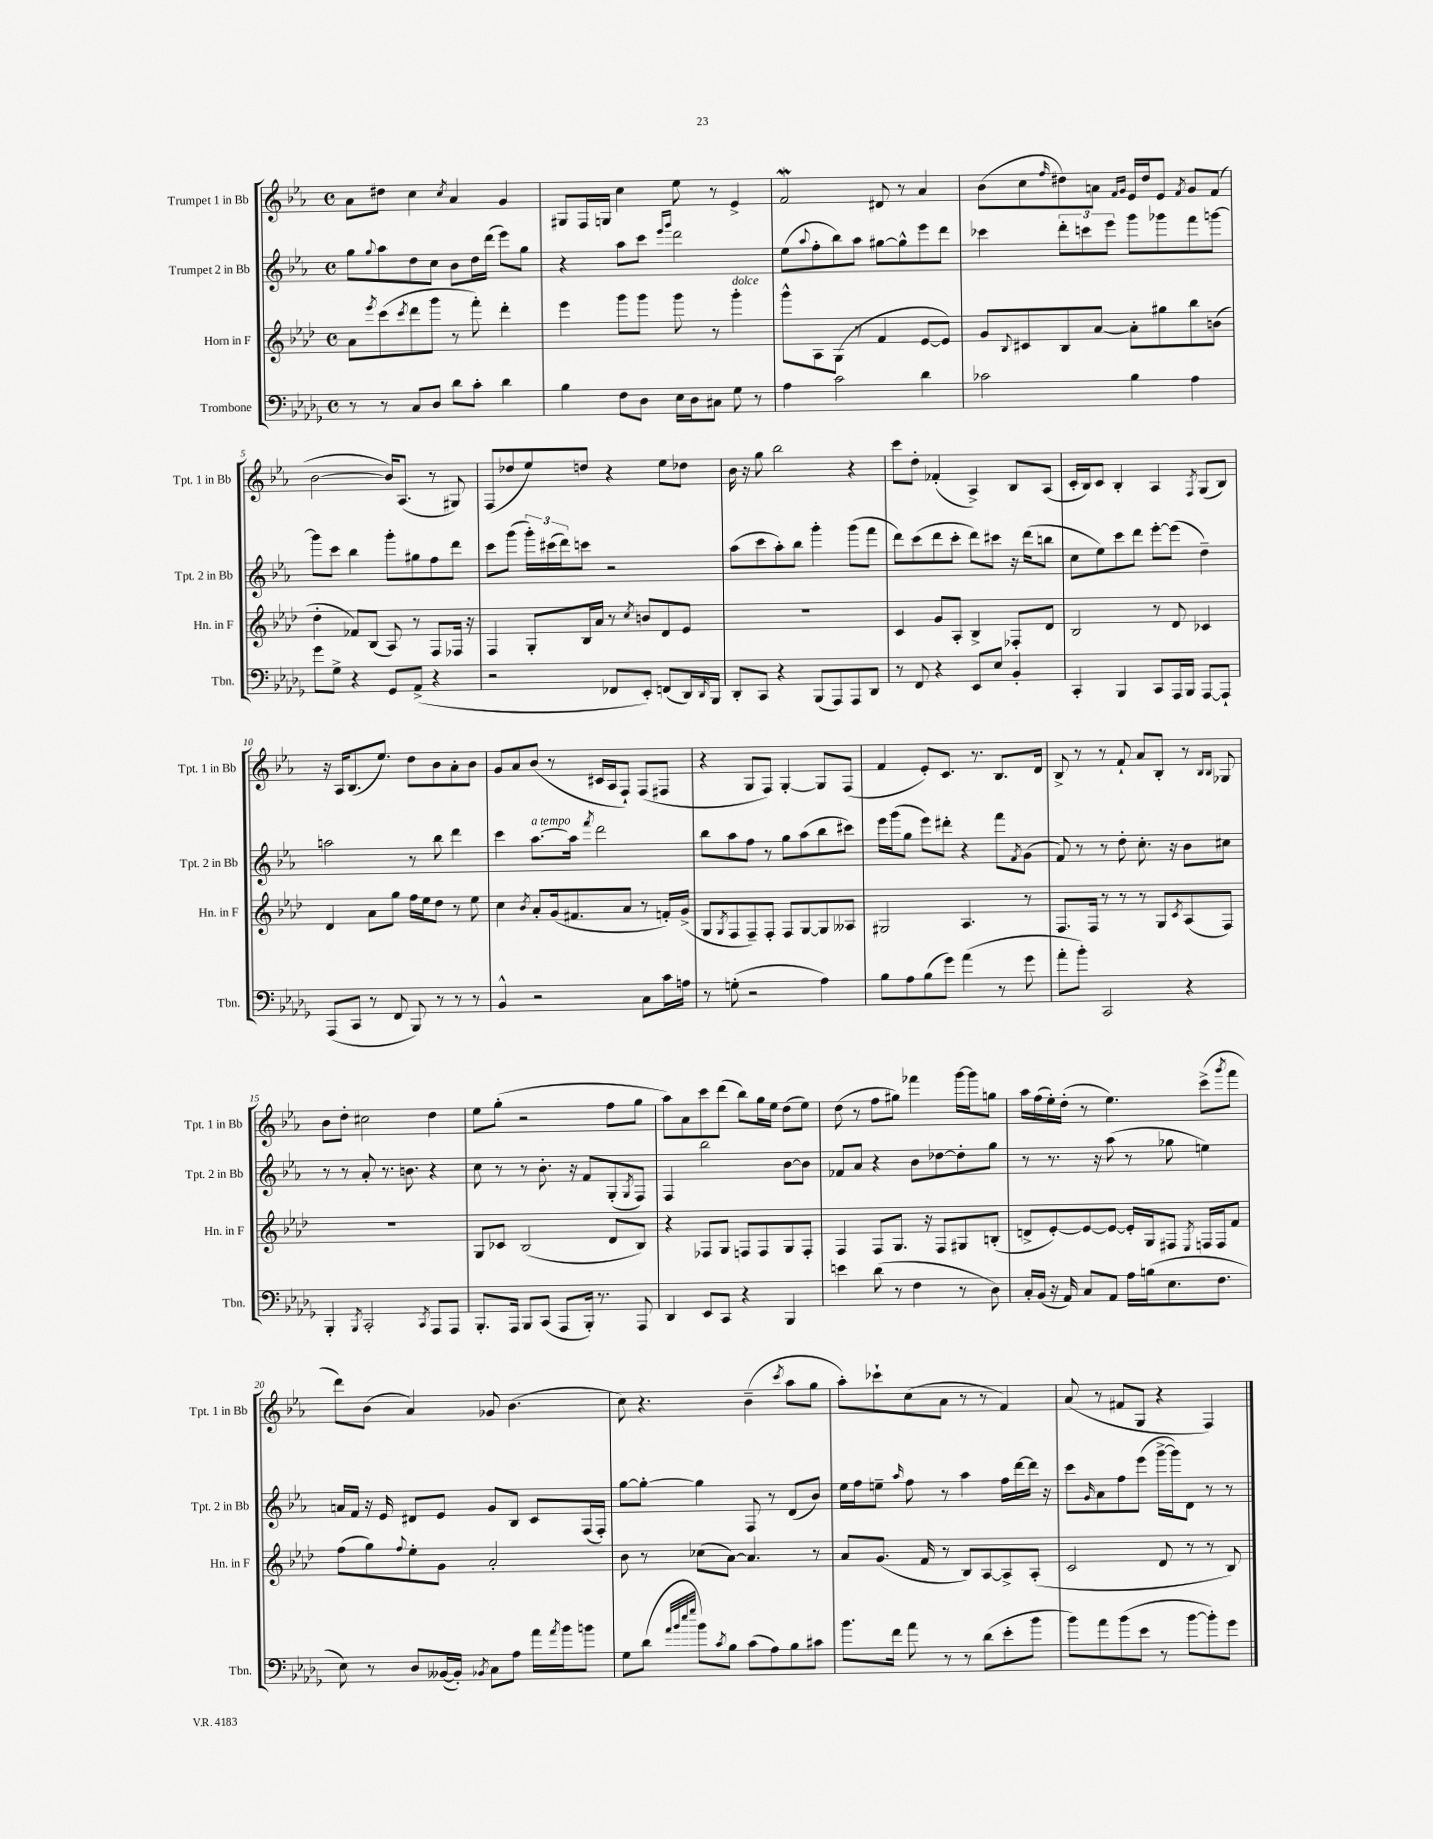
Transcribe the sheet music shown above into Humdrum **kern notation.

**kern	**kern	**kern	**kern
*staff4	*staff3	*staff2	*staff1
*clefF4	*clefG2	*clefG2	*clefG2
*k[b-e-a-d-g-]	*k[b-e-a-d-]	*k[b-e-a-]	*k[b-e-a-]
*M4/4	*M4/4	*M4/4	*M4/4
*met(c)	*met(c)	*met(c)	*met(c)
8r	8a-\L	8gg\L	8a-\L
.	8qeee-/	8qqgg/	.
8r	(8ccc\	8aa-\	8dd#\J
.	8qccc/	.	.
8C/L	8ddd-\	8dd\	4cc\
8D-/J	8ggg\J	8cc\J	.
.	.	.	8qcc/
8d-\L	8r	8b-\L	4a-/
8c'\J	8fff'\)	16dd\L	.
.	.	(16ddd\JJ	.
4d-\	4ddd-'\	8eee-\L)	4g/
.	.	8gg\J	.
=	=	=	=
4B-\	4eee-\	4r	8G#/L
.	.	.	16F/L
.	.	.	16G/JJ
8F\L	8ggg\L	8aa-\L	4cc\
8D-\J	8ggg\J	8ccc\J	.
.	.	16qqeee-/LL	.
.	.	16qqggg/JJ	.
16E-\LL	8ggg\	2ddd\	8ee-\
16D-\J	.	.	.
8C#\J	8r	.	8r
8G-\	4ggg'\	.	4e-^/
8r	.	.	.
=	=	=	=
4A-\	8ggg^^\L	(8ee-\L	2f/
.	.	8qqaa-/	.
.	8A-\	8ff'\	.
2c\	(8G\J	8bb-\)	.
.	8r	8aa-\J	.
.	4f/	[8gg#\L	8d#/
.	.	8gg#^^\]	8r
4d-\	[8e-/L	8eee-\	4a-/
.	8e-/]J)	8ddd\J	.
=	=	=	=
2c-\	8g/L	4ccc-\	(8b-\L
.	8qqB-/	.	.
.	8c#/	.	8cc\
.	.	.	16qqff/
.	8B-/	12ddd'\L	8dd#\)
.	.	12ccc\	.
.	[8a-/J	.	8a\J
.	.	12eee-\J	.
.	.	.	16qqf/LL
.	.	.	16qqg/JJ
4B-\	8a-'\]L	8ggg\L	16e-/LL
.	.	.	16dd#/J
.	8gg#\	8ggg-\	8e-/J
.	.	.	8qf/
4A-\	8bb-\	8fff\	8g/L
.	(8b\J	[8ggg\J	(8f/J
=	=	=	=
8g-\L	4dd-'\	8ggg\]L	[2b-\
8G-^\J	.	8ccc\J	.
4r	8f-/L)	4bb-\	.
.	(8B-/J	.	.
8GG-/L	8A-/)	8ggg'\L	16b-/]LK)
.	.	.	(8.A-/J
(8AA-^/J	8r	8gg#\	.
4r	8F/L	8ff\	8r
.	16F-/Jk	8ddd\J	8G#/)
.	16r	.	.
=	=	=	=
2r	4F/	8ccc\L	(8F/L
.	.	(8ggg\J	8dd-/
.	8G'/L	24ggg'\LL)	8ee-/)
.	.	(24ccc#\	.
.	.	24ddd\J)	.
.	16B-/L	8ccc\J	8dd/J
.	16a-/JJ	.	.
8FF-/L	8r	2r	4r
.	8qcc/	.	.
8EE-'/J)	8b/L	.	.
(8FF/L	8d-/	.	8ee-\L
16DD-/L)	8e-/J	.	8dd-\J
16qqDD-/	.	.	.
16BBB-/JJ	.	.	.
=	=	=	=
8DD-'/L	1r	(8aa-\L	16b-\
.	.	.	16r
8CC/J	.	8ccc\	8gg\
4r	.	8aa-'\)	2bb-\
.	.	8bb-\J	.
(8BBB-/L	.	4ggg'\	.
8AAA-/)	.	.	.
8AAA-/	.	(8ggg\L	4r
8DD-/J	.	8fff\J	.
=	=	=	=
8r	4c/	8ddd\L)	8ccc\L
8FF/	.	(8ccc\	8dd'\J
4r	8g/L	8ddd\	(4f-'/
.	8A-'/J	8ccc'\J	.
8EE-/L	4B-^/	8ddd\L)	4A-^/)
8E-/J	.	8ccc#\J	.
4BB-'/	8F-'/L	16r	8B-/L
.	.	(16ddd\LK	.
.	8d-/J	8bb\J	(8A-/J
=	=	=	=
4CC'/	2B-/	8cc\L	16c'/LL
.	.	.	16B-/J)
.	.	8ee-\)	8c/J
4BBB-/	.	8ccc\	4B-'/
.	.	8ddd\J	.
8CC/L	8r	[8eee-'\L	4A-/
16AAA-/L	8d-/	(8eee-\]J	.
16BBB-/JJ	.	.	.
.	.	.	8qF/
[8AAA-/L	4c-/	4dd~\)	(8G/L
8AAA-`/]J	.	.	8B-/J)
=	=	=	=
(8AAA-/L	4d-/	2aa\	16r
.	.	.	16A-/LK
8CC/J	.	.	(8.B-/
8r	8a-\L	.	.
.	.	.	8.ee-/J)
8FF/	8gg\J	.	.
8BBB-/)	16ff\LL	8r	8dd\L
.	16ee-\J	.	.
8r	8dd-\J	8bb-\	8b-\
8r	8r	4ddd\	8a-'\
8r	8ee-\	.	8b-\J
=	=	=	=
4BB-^^/	4cc\	4ccc\	8g/L
.	.	.	8a-/
.	8qb-/	.	.
2r	8a-'/L	[8.aa-\L	(8b-/J
.	(16g/k	.	8r
.	8.f#/	16aa-\]Jk	.
.	.	8qfff/	.
.	.	2ddd\	16c#/LL
.	.	.	16A-/J
.	8a-/J	.	8F`/J)
8C\L	8r	.	(8F/L
16c\L	16f'/LL)	.	8F#/J
16A\JJ	(16g^/JJ	.	.
=	=	=	=
8r	8G/L	8bb-\L	4r
.	8qG/	.	.
(8G'\	8F/	8aa-\	.
2r	8F~/)	8ff\J	8G/L
.	8F'/J	8r	8F/J)
.	8F/L	8gg\L	[4G'/
.	[8G/	(8aa-\	.
4A-\)	8G/]	8bb-\	8G/]L
.	8A--/J	8ccc#\J)	(8F/J
=	=	=	=
8B-\L	2G#/	16eee-\LL	4f/
.	.	(16ggg\J	.
8A-\	.	8gg\J	.
(8B-\	.	8eee-\L)	8e-'/L)
8g-\J)	.	8ddd#'\J	8.c/J
(4a-\	4.A-/	4r	.
.	.	.	8.r
8r	.	8fff\L	8.B-/L
.	.	8qf/	.
8g-\	8r	(8g\J	.
.	.	.	16d/Jk
=	=	=	=
8a-'\L	8.F/L	8f/)	8B-^/
8b-'\J)	.	8r	8r
.	16F/Jk	.	.
2CC/	8r	8r	8r
.	8r	8dd'\	8f`/
.	8r	8.cc'\	8a-/L
.	8G/L	.	8B-'/J
.	.	16r	.
.	8qc/	.	.
4r	(8A-/	8b-\L	8r
.	.	.	16qqB-/LL
.	.	.	16qqB-/JJ
.	8F/J)	8cc#\J	8G-/
=	=	=	=
4BBB-'/	1r	8r	8b-\L
.	.	8r	8dd'\J
8qBBB-/	.	.	.
2CC'/	.	8a-'/	2cc#\
.	.	8.r	.
.	.	8.b\	.
8qCC/	.	.	.
8AAA-/L	.	4r	4dd\
8AAA-/J	.	.	.
=	=	=	=
8.BBB-'/L	8G/L	8cc\	8ee-\L
.	8c-/J	8r	(8gg'\J
16AAA-/Jk	.	.	.
8BBB-/L	(2B-/	8r	2r
(8CC/J	.	8.b-'\	.
8AAA-/L	.	.	.
.	.	16r	.
16BBB-'/Jk)	.	8f/L	.
8.r	.	.	.
.	8d-/L	(8G'/	8ff\L
.	.	8qG/	.
8AAA-/	8B-/J)	8F/J)	8gg\J
=	=	=	=
4DD-/	4r	4F/	8aa-\L)
.	.	.	8a-\
8EE-/L	8F-/L	2bb-\	8ccc\
8CC/J	8G/J	.	(8ddd\J
4r	8F/L	.	8bb-\L)
.	8F/	.	16gg\L
.	.	.	16ee-\JJ
4BBB-/	8G/	[8b-\L	(8dd\L
.	8F'/J	8b-\]J	8ee-\J)
=	=	=	=
4e\	4F/	8f-/L	(8dd\
.	.	8a-/J	8r
(8d-\	8F/L	4r	8ff\L
8r	8.G/J	.	8gg#\J)
4F\	.	8b-\L	4fff-\
.	16r	.	.
.	8F/L	[8dd-\	.
8r	8G#/	8dd-'\]	[16ggg\LL
.	.	.	16ggg\]J
8D-\)	(8B'/J	8gg\J	8gg\J
=	=	=	=
16C'/LL	8d^/L	8r	16aa-\LL
(16BB-/JJ	.	.	(16ff\
16r	[8e-'/)	8.r	16ee-'\)
16AA-/)	.	.	(16dd'\JJ
8C/L	8e-/_	.	8r
.	.	16r	.
8AA-/J	8e-/_J	(8aa-\	4.ee-\)
16A-\LL	16e-'/]LL	8r	.
(16B\J	16G/J	.	.
8.E-\	8F#/J	8gg-\	.
.	8qE-/	.	.
.	16F/LL	4ee\)	(8ccc^\L
8.F\J	16F/J	.	.
.	.	.	8qggg/
.	8f/J	.	8fff\J
=	=	=	=
8E-\)	(8ff\L	16a/LL	8ddd\L)
.	.	16f/JJ	.
8r	8gg\)	16r	(8b-\J
.	.	16e-/	.
.	8qqff/	.	.
8D-/L	8ee-'\	8d#/L	4a-/)
([16BB--/L	8g\J	8e-/J	.
16BB--'/]JJ)	.	.	.
8qBB-/	.	.	.
8C\L	2a-'/	8g/L	8g-/
8A-\J	.	8B-/J	(4.b-\
16a-\LL	.	8c/L	.
8qa-/	.	.	.
16b-\J	.	.	.
8b\J	.	(16F/L	.
.	.	16F'/JJ)	.
=	=	=	=
8G-\L	8b-\	[8gg\L	8cc\)
(8d-\J	8r	8gg'\_J	4.r
32qqa-/LLL	.	.	.
32qqb-/	.	.	.
32qqee-/	.	.	.
32qqgg-/JJJ	.	.	.
8b-\L)	(8cc-\L	4gg\]	.
8qc/	.	.	.
8B-\J	[8a-\J)	.	.
(8c\L	4.a-/]	8F/	(4b-~\
8A-\)	.	8r	.
.	.	.	8qccc/
8B-\	.	(8d/L	8aa-\L
8c#\J	8r	8b-/J)	8gg\J
=	=	=	=
8.b-\L	8a-/L	16ee-\LL	8aa-'\L)
.	.	16ff\J	.
.	(8.g/J	8ee~\J	8ccc-`\
16f\Jk	.	.	.
.	.	16qqaa-/	.
8a-\	.	8ff\	(8cc\
.	16f/	.	.
8r	8r	8r	8a-\J
8r	8B-/L)	4aa-\	8r
(8d-\L	[8A-/	.	8r
8e-'\	8A-^/]	16ff\LL	4f/)
.	.	[16ddd\	.
8b-\J	(8A-'/J	16ddd\]JJ	.
.	.	16r	.
=	=	=	=
8b-\L)	2c/	8ccc\L	(8a-/
.	.	16qqg/	.
8a-\	.	8a-\	8r
(8b-\	.	8ff\	8f#/L
8e-\J	.	(8eee-\J	8G/J
8r	8d-/	[16ggg^\LL	4r
.	.	16ggg\]J)	.
[8b-\L	8r	8d\J	.
8b-'\])	8r	8r	4F/)
8g-\J	8B-/)	8r	.
==	==	==	==
*-	*-	*-	*-
